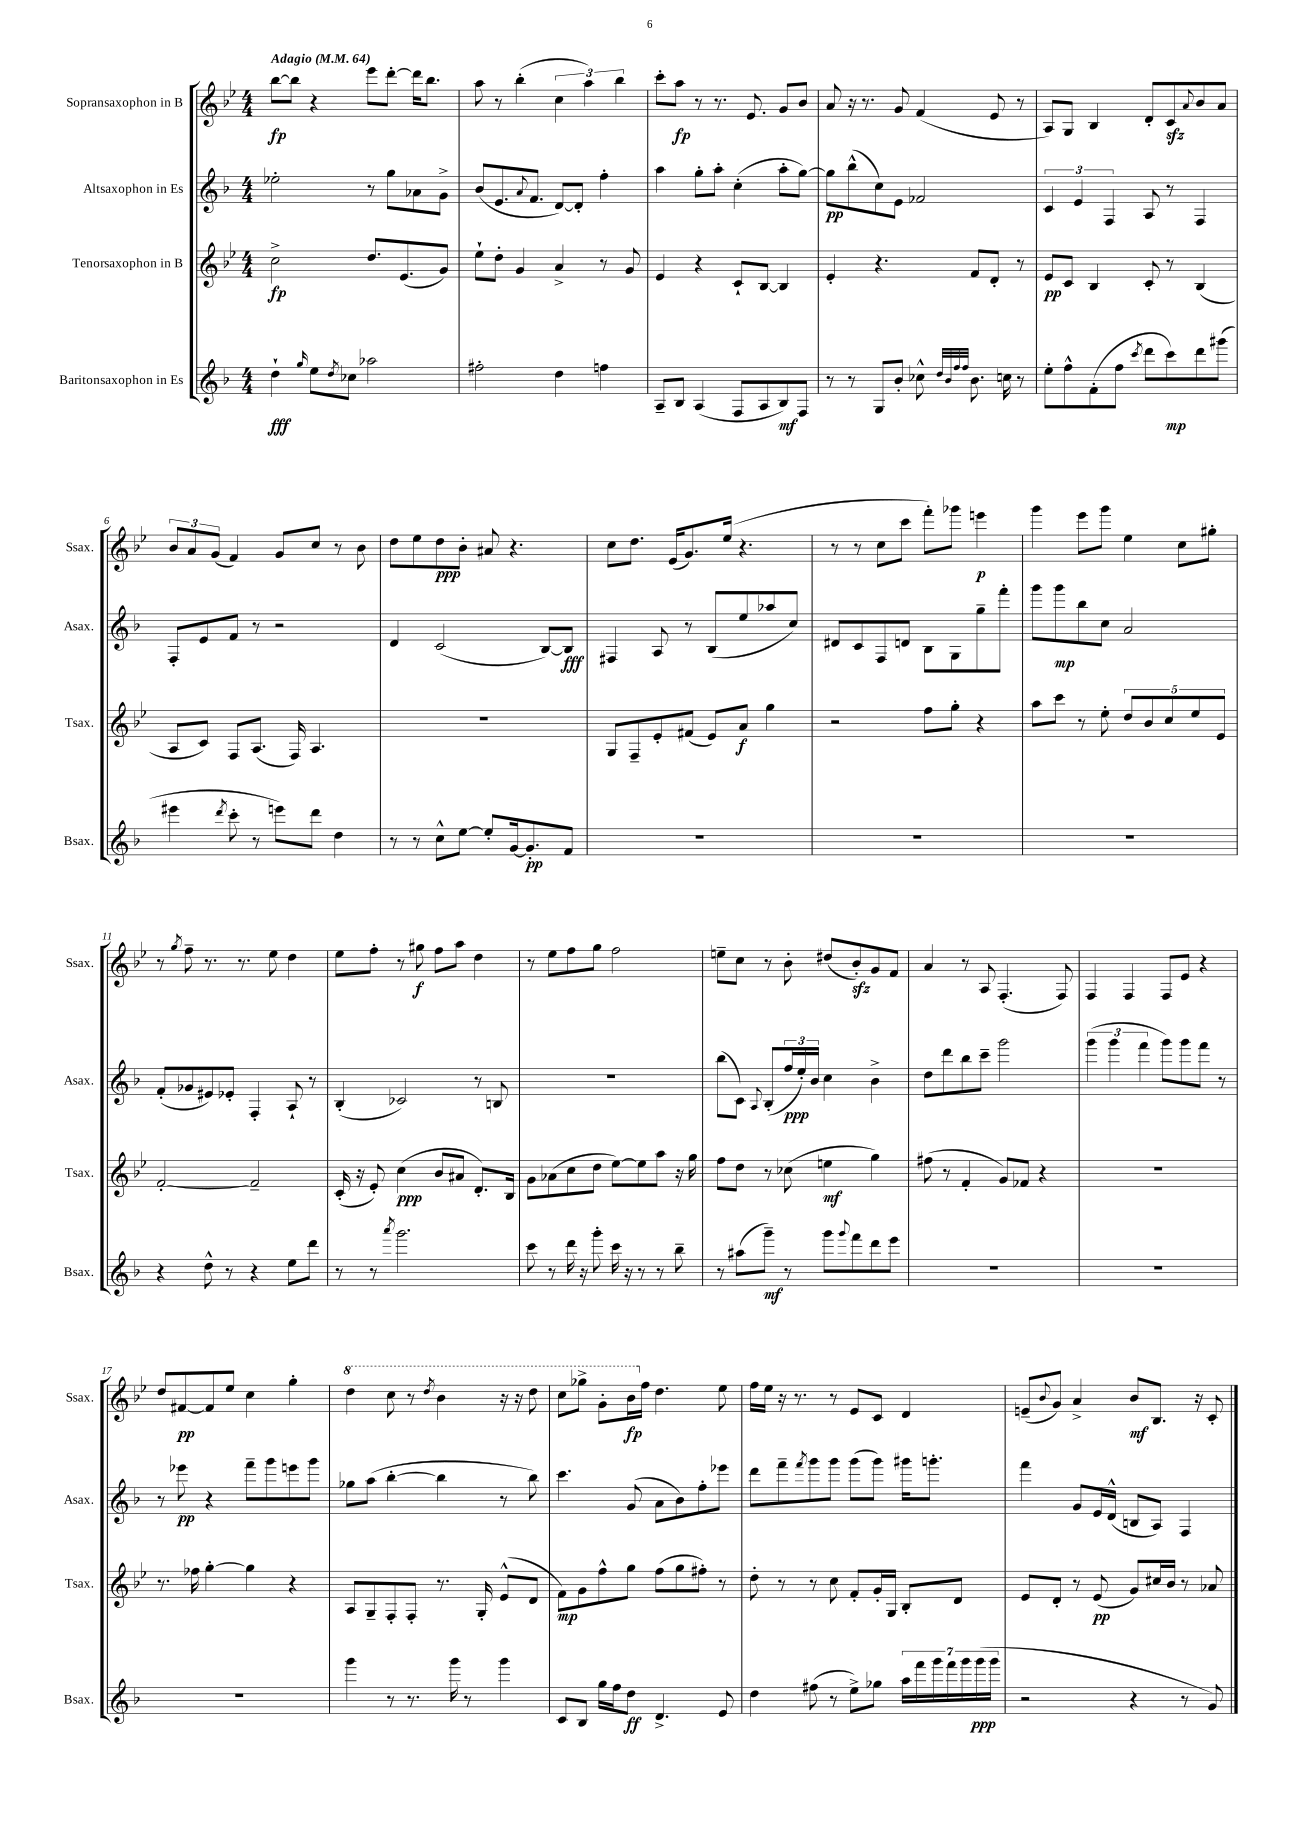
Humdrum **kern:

**kern	**dynam	**kern	**dynam	**kern	**dynam	**kern	**dynam
*part4	*part4	*part3	*part3	*part2	*part2	*part1	*part1
*staff4	*staff4	*staff3	*staff3	*staff2	*staff2	*staff1	*staff1
*I"Baritonsaxophon in Es	*	*I"Tenorsaxophon in B	*	*I"Altsaxophon in Es	*	*I"Sopransaxophon in B	*
*I'Bsax.	*	*I'Tsax.	*	*I'Asax.	*	*I'Ssax.	*
*clefG2	*	*clefG2	*	*clefG2	*	*clefG2	*
*k[b-]	*	*k[b-e-]	*	*k[b-]	*	*k[b-e-]	*
*M4/4	*	*M4/4	*	*M4/4	*	*M4/4	*
*MM64	*	*MM64	*	*MM64	*	*MM64	*
=1	=1	=1	=1	=1	=1	=1	=1
!	!	!	!	!	!	!LO:TX:a:B:t=Adagio	!
4dd`\	fff	2cc^\	fp	2ee-X'\	.	[8bb-\L	fp
.	.	.	.	.	.	8bb-\J]	.
16qqgg/	.	.	.	.	.	.	.
8ee\L	.	.	.	.	.	4r	.
8qdd/	.	.	.	.	.	.	.
8cc-X\J	.	.	.	.	.	.	.
2aa-X\	.	8.dd/L	.	8r	.	8eee-\L	.
.	.	.	.	8gg\L	.	[8ddd'\J	.
.	.	(8.e-/	.	.	.	.	.
.	.	.	.	8a-X\	.	16ddd\KL]	.
.	.	.	.	.	.	8.bb-\J	.
.	.	8g/J)	.	8g^\J	.	.	.
=2	=2	=2	=2	=2	=2	=2	=2
2ff#X'\	.	8ee-`\L	.	(8b-/L	.	8aa\	.
.	.	8dd'\J	.	8.e/	.	8r	.
.	.	4g/	.	.	.	(4bb-'\	.
.	.	.	.	8qqa/	.	.	.
.	.	.	.	8.f/J	.	.	.
4dd\	.	4a^/	.	[8d/L)	.	6cc\	.
.	.	.	.	8d'/J]	.	.	.
.	.	.	.	.	.	6aa\)	.
4ffn\	.	8r	.	4ff'\	.	.	.
.	.	.	.	.	.	6bb-\	.
.	.	8g/	.	.	.	.	.
=3	=3	=3	=3	=3	=3	=3	=3
8A~/L	.	4e-/	.	4aa\	.	8ccc'\L	.
8B-/J	.	.	.	.	.	8aa\J	fp
(4A/	.	4r	.	8gg'\L	.	8r	.
.	.	.	.	8aa'\J	.	8.r	.
8F/L	.	8c`/L	.	(4cc'\	.	.	.
.	.	.	.	.	.	8.e-/	.
8A/	.	[8B-/J	.	.	.	.	.
8B-/)	mf	4B-/]	.	8aa'\L	.	8g/L	.
8F/J	.	.	.	[8gg\J)	.	8b-/J	.
=4	=4	=4	=4	=4	=4	=4	=4
8r	.	4e-'/	.	8gg\L]	pp	8a/	.
8r	.	.	.	(8bb-^^\	.	16r	.
.	.	.	.	.	.	8.r	.
8G/L	.	4.r	.	8cc\)	.	.	.
8b-'/J	.	.	.	8e\J	.	8g/	.
8cc-X^^\	.	.	.	2f-X/	.	(4f/	.
32qqdd/LLL	.	.	.	.	.	.	.
32qqb-/	.	.	.	.	.	.	.
32qqff/	.	.	.	.	.	.	.
32qqff/JJJ	.	.	.	.	.	.	.
8.b-\	.	8f/L	.	.	.	.	.
.	.	8d'/J	.	.	.	8e-/	.
16ccn\	.	.	.	.	.	.	.
8r	.	8r	.	.	.	8r	.
=5	=5	=5	=5	=5	=5	=5	=5
8ee'\L	.	8e-/L	pp	6c/	.	8A/L)	.
8ff^^\	.	8c/J	.	.	.	8G/J	.
.	.	.	.	6e/	.	.	.
(8f'\	.	4B-/	.	.	.	4B-/	.
.	.	.	.	6F/	.	.	.
8ff\J	.	.	.	.	.	.	.
8qccc/	.	.	.	.	.	.	.
8ddd\L	.	8c'/	.	8A/	.	8d'/L	.
8ccc\)	mp	8r	.	8r	.	8czz/	.
.	.	.	.	.	.	8qqa/	.
8ddd\	.	(4B-/	.	4F/	.	8b-/	.
(8ggg#X\J	.	.	.	.	.	8a/J	.
!!LO:LB:g=z
=6	=6	=6	=6	=6	=6	=6	=6
4eee#X\	.	8A/L	.	8F'/L	.	12b-/L	.
.	.	.	.	.	.	12a/	.
.	.	8c/J)	.	8e/	.	.	.
.	.	.	.	.	.	(12g/J	.
8qddd/	.	.	.	.	.	.	.
8ccc'\	.	8F/L	.	8f/J	.	4f/)	.
8r	.	(8.A/J	.	8r	.	.	.
8eeen\L)	.	.	.	2r	.	8g/L	.
.	.	16F/)	.	.	.	.	.
8ddd\J	.	4.A/	.	.	.	8cc/J	.
4dd\	.	.	.	.	.	8r	.
.	.	.	.	.	.	8b-\	.
=7	=7	=7	=7	=7	=7	=7	=7
8r	.	1r	.	4d/	.	8dd\L	.
8r	.	.	.	.	.	8ee-\	.
8cc^^\L	.	.	.	(2c/	.	8dd\	ppp
[8ee\J	.	.	.	.	.	8b-'\J	.
8ee'/L]	.	.	.	.	.	8a#X/	.
[16g/k	.	.	.	.	.	4.r	.
8.g'/]	pp	.	.	.	.	.	.
.	.	.	.	[8B-/L)	.	.	.
8f/J	.	.	.	8B-/J]	fff	.	.
=8	=8	=8	=8	=8	=8	=8	=8
1r	.	8G/L	.	4F#X/	.	8cc\L	.
.	.	8F~/	.	.	.	8.dd\J	.
.	.	8e-'/	.	8A/	.	.	.
.	.	.	.	.	.	(16e-/KL	.
.	.	(8f#X/J	.	8r	.	8.g/)	.
.	.	8e-/L)	.	(8B-/L	.	.	.
.	.	.	.	.	.	(16ee-/Jk	.
.	.	8a/J	f	8ee/	.	4.r	.
.	.	4gg\	.	8aa-X/	.	.	.
.	.	.	.	8cc/J)	.	.	.
=9	=9	=9	=9	=9	=9	=9	=9
1r	.	2r	.	8d#X/L	.	8r	.
.	.	.	.	8c/	.	8r	.
.	.	.	.	8F/	.	8cc\L	.
.	.	.	.	8dn/J	.	8ccc\J	.
.	.	8ff\L	.	8B-\L	.	8fff'\L)	.
.	.	8gg'\J	.	8G\	.	8ggg-X\J	.
.	.	4r	.	8gg~\	.	4eeen\	p
.	.	.	.	8fff'\J	.	.	.
=10	=10	=10	=10	=10	=10	=10	=10
1r	.	8aa\L	.	8ggg\L	.	4ggg\	.
.	.	8ccc\J	.	8ggg\	mp	.	.
.	.	8r	.	8bb-\	.	8eee-\L	.
.	.	8ee-'\	.	8cc\J	.	8ggg\J	.
.	.	10dd/L	.	2a/	.	4ee-\	.
.	.	10b-/	.	.	.	.	.
.	.	10cc/	.	.	.	.	.
.	.	.	.	.	.	8cc\L	.
.	.	10ee-/	.	.	.	.	.
.	.	.	.	.	.	8gg#X'\J	.
.	.	10e-/J	.	.	.	.	.
!!LO:LB:g=z
=11	=11	=11	=11	=11	=11	=11	=11
4r	.	[2f'/	.	(8f'/L	.	8r	.
.	.	.	.	.	.	8qgg/	.
.	.	.	.	8g-X/	.	8ff~\	.
8dd^^\	.	.	.	8e#X/)	.	8.r	.
8r	.	.	.	8e-X'/J	.	.	.
.	.	.	.	.	.	8.r	.
4r	.	2f~/]	.	4F'/	.	.	.
.	.	.	.	.	.	8ee-\	.
8ee\L	.	.	.	8A`/	.	4dd\	.
8ddd\J	.	.	.	8r	.	.	.
=12	=12	=12	=12	=12	=12	=12	=12
8r	.	(16c'/	.	(4B-'/	.	8ee-\L	.
.	.	16r	.	.	.	.	.
8r	.	8e-'/)	.	.	.	8ff'\J	.
8qaaa/	.	.	.	.	.	.	.
2.ggg\	.	(4cc\	ppp	2c-X/)	.	8r	.
.	.	.	.	.	.	8gg#X\	f
.	.	8b-/L	.	.	.	8ff\L	.
.	.	8a#X/J	.	.	.	8aa\J	.
.	.	8.d'/L)	.	8r	.	4dd\	.
.	.	.	.	8Bn/	.	.	.
.	.	16B-/Jk	.	.	.	.	.
=13	=13	=13	=13	=13	=13	=13	=13
8ccc\	.	8g\L	.	1r	.	8r	.
8r	.	(8a-X\	.	.	.	8ee-\L	.
16ddd\	.	8cc\	.	.	.	8ff\	.
16r	.	.	.	.	.	.	.
8ggg'\	.	8dd\J	.	.	.	8gg\J	.
16ccc\	.	[8ee-\L)	.	.	.	2ff\	.
16r	.	.	.	.	.	.	.
8r	.	8ee-\]	.	.	.	.	.
8r	.	8aa\J	.	.	.	.	.
8bb-~\	.	16r	.	.	.	.	.
.	.	16gg\	.	.	.	.	.
=14	=14	=14	=14	=14	=14	=14	=14
8r	.	8ff\L	.	(8bb-\L	.	8een~\L	.
(8aa#X\L	.	8dd\J	.	8c\J)	.	8cc\J	.
.	.	.	.	8qqA/	.	.	.
8ggg~\J)	mf	8r	.	(8B-'/L	.	8r	.
8r	.	(8cc-X\	.	24ff/L	ppp	8b-'\	.
.	.	.	.	24ee'/)	.	.	.
.	.	.	.	24b-/JJ	.	.	.
8ggg\L	.	4een\	mf	4cc\	.	(8dd#X/L	.
8qqggg/	.	.	.	.	.	.	.
8fff\	.	.	.	.	.	8b-zz'/)	.
8ddd\	.	4gg\)	.	4b-^\	.	8g/	.
8eee\J	.	.	.	.	.	8f/J	.
=15	=15	=15	=15	=15	=15	=15	=15
1r	.	(8ff#X\	.	8dd\L	.	4a/	.
.	.	8r	.	8ddd\	.	.	.
.	.	4f'/	.	8bb-\	.	8r	.
.	.	.	.	8ccc~\J	.	8A/	.
.	.	8g/L)	.	2ggg\	.	(4.F'/	.
.	.	8f-X/J	.	.	.	.	.
.	.	4r	.	.	.	.	.
.	.	.	.	.	.	8F/)	.
=16	=16	=16	=16	=16	=16	=16	=16
1r	.	1r	.	(6ggg\	.	4F/	.
.	.	.	.	6ggg\	.	.	.
.	.	.	.	.	.	4F/	.
.	.	.	.	6fff\	.	.	.
.	.	.	.	8ggg\L)	.	8F/L	.
.	.	.	.	8ggg\	.	8e-/J	.
.	.	.	.	8fff\J	.	4r	.
.	.	.	.	8r	.	.	.
!!LO:LB:g=z
=17	=17	=17	=17	=17	=17	=17	=17
1r	.	8.r	.	8r	.	8dd/L	.
.	.	.	.	8eee-X\	pp	[8f#X/	pp
.	.	16ff-X\	.	.	.	.	.
.	.	[4gg'\	.	4r	.	8f#/]	.
.	.	.	.	.	.	8ee-/J	.
.	.	4gg\]	.	8fff~\L	.	4cc\	.
.	.	.	.	8ggg\	.	.	.
.	.	4r	.	8eeen\	.	4gg'\	.
.	.	.	.	8ggg\J	.	.	.
=18	=18	=18	=18	=18	=18	=18	=18
*	*	*	*	*	*	*8va	*
4ggg\	.	8A/L	.	8gg-X\L	.	4ddd\	.
.	.	8G~/	.	(8aa\J	.	.	.
8r	.	8F'/	.	[4bb-'\	.	8ccc\	.
8.r	.	8F'/J	.	.	.	8r	.
.	.	.	.	.	.	8qddd/	.
.	.	8.r	.	4bb-\]	.	4bb-\	.
16ggg\	.	.	.	.	.	.	.
8r	.	.	.	.	.	.	.
.	.	16G'/	.	.	.	.	.
4ggg\	.	(8e-^^/L	.	8r	.	16r	.
.	.	.	.	.	.	16r	.
.	.	8d/J	.	8bb-\)	.	8ddd\	.
=19	=19	=19	=19	=19	=19	=19	=19
8c/L	.	8f\L)	mp	4.ccc\	.	8ccc\L	.
8B-/J	.	8g\	.	.	.	8ggg-X^\J	.
16gg\LL	.	8ff^^\	.	.	.	8gg'\L	.
16ff\J	.	.	.	.	.	.	.
8dd\J	ff	8gg\J	.	(8g/	.	16bb-\L	fp
*	*	*	*	*	*	*X8va	*
.	.	.	.	.	.	16ff\JJ	.
4.d^/	.	(8ff\L	.	8a\L	.	4.dd\	.
.	.	8gg\	.	8b-\)	.	.	.
.	.	8ff#X'\J)	.	8ff'\	.	.	.
8e/	.	8r	.	8eee-X\J	.	8ee-\	.
=20	=20	=20	=20	=20	=20	=20	=20
4dd\	.	8dd'\	.	8ddd\L	.	16ff\LL	.
.	.	.	.	.	.	16ee-\JJ	.
.	.	8r	.	8fff~\	.	16r	.
.	.	.	.	.	.	8.r	.
.	.	.	.	8qfff/	.	.	.
(8ff#X\	.	8r	.	8ggg\	.	.	.
8r	.	8cc\	.	8ggg\J	.	8r	.
8ee^\L)	.	8f'/L	.	(8ggg\L	.	8e-/L	.
8gg-X\J	.	16g'/L	.	8ggg\J)	.	8c/J	.
.	.	16G/JJ	.	.	.	.	.
28aa\LL	.	8B-'/L	.	16ggg#X\KL	.	4d/	.
28fff\	.	.	.	.	.	.	.
.	.	.	.	8.gggn'\J	.	.	.
28ggg\	.	.	.	.	.	.	.
28fff\	.	.	.	.	.	.	.
.	.	8d/J	.	.	.	.	.
28ggg\	.	.	.	.	.	.	.
(28ggg\	ppp	.	.	.	.	.	.
28ggg\JJ	.	.	.	.	.	.	.
=21	=21	=21	=21	=21	=21	=21	=21
2r	.	8e-/L	.	4fff\	.	(8en~/L	.
.	.	.	.	.	.	8qqb-/	.
.	.	8d'/J	.	.	.	8g/J)	.
.	.	8r	.	8g/L	.	4a^/	.
.	.	(8e-/	pp	16e/L	.	.	.
.	.	.	.	(16d^^/JJ	.	.	.
4r	.	8g/L)	.	8Bn/L	.	8b-/L	mf
.	.	16cc#X/L	.	8A/J)	.	8.B-/J	.
.	.	16b-/JJ	.	.	.	.	.
8r	.	8r	.	4F/	.	.	.
.	.	.	.	.	.	16r	.
8g/)	.	8a-X/	.	.	.	8c'/	.
==	==	==	==	==	==	==	==
*-	*-	*-	*-	*-	*-	*-	*-
